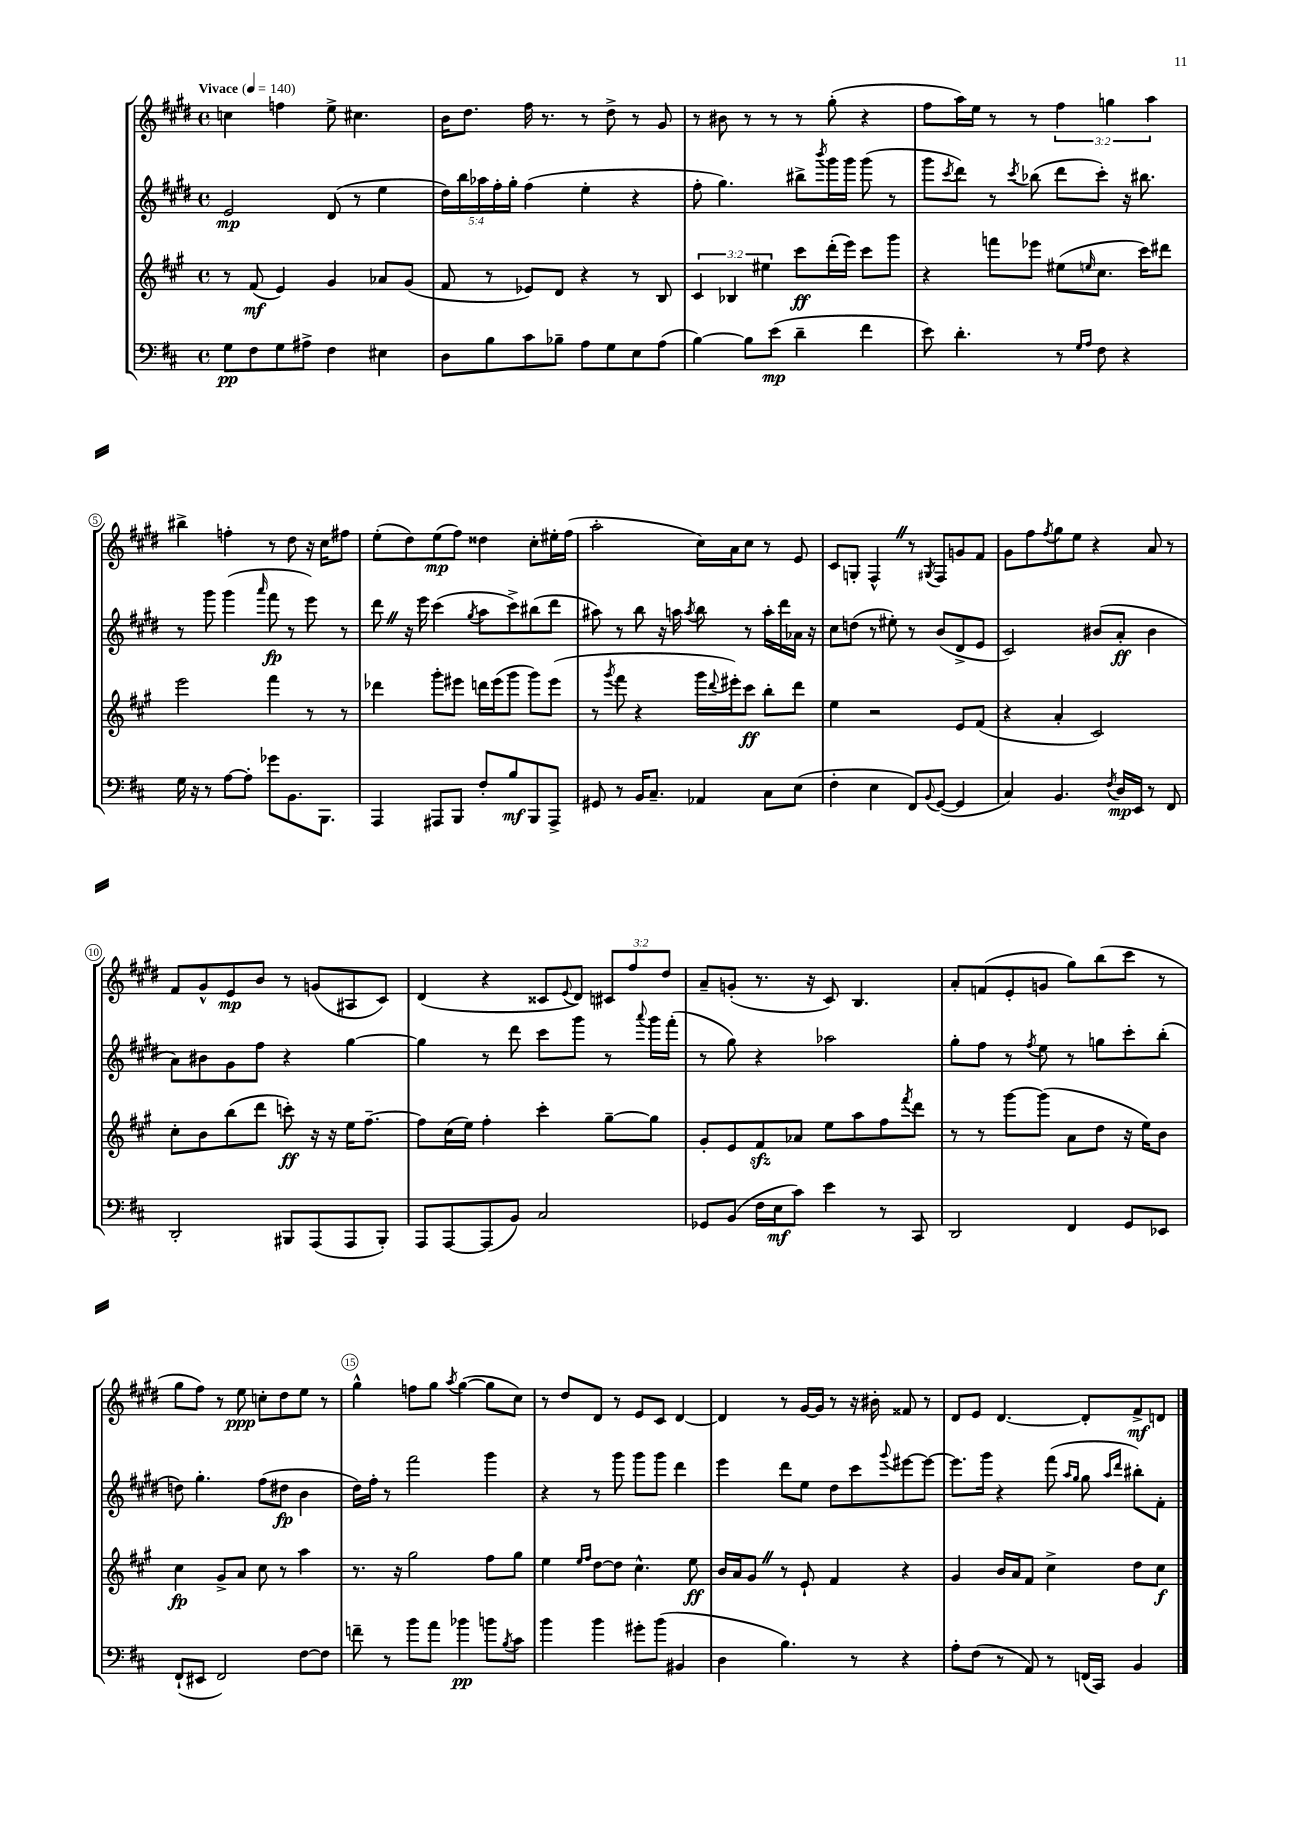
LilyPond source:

<<
\new StaffGroup <<
\new Staff = "s0" {
    \clef treble \key e \major \defaultTimeSignature \time 4/4 \override Staff.TupletNumber.text = #tuplet-number::calc-fraction-text \tempo "Vivace" 4 = 140
    c''4 f''4 e''8-> cis''4. |
    b'16 dis''8. fis''16 r8. r8 dis''8-> r8 gis'8 |
    r8 bis'8 r8 r8 r8 gis''8-.( r4 |
    fis''8 a''16) e''16 r8 r8 \tuplet 3/2 { fis''4 g''4 a''4 } |
    bis''4-> f''4-. r8 dis''8 r16 cis''16 fis''8 |
    e''8-.( dis''8) e''8\mp( fis''8) disis''4 cis''8-. eis''16-. fis''16( |
    a''2-. cis''16) a'16 cis''8 r8 e'8 |
    cis'8 g8-. fis4-^ \once \override BreathingSign.text = \markup { \musicglyph "scripts.caesura.straight" } \breathe r8 \acciaccatura { gis8 } fis8 g'8 fis'8 |
    gis'8 fis''8 \acciaccatura { fis''8 } gis''8 e''8 r4 a'8 r8 |
    fis'8 gis'8-^ e'8\mp b'8 r8 g'8( ais8 cis'8) |
    dis'4( r4 cisis'8 \appoggiatura { e'8 } dis'8) \tuplet 3/2 { cis'8 fis''8 dis''8 } |
    a'8-- g'8-.( r8. r16 cis'8) b4. |
    a'8-. f'8( e'8-. g'8 gis''8) b''8( cis'''8 r8 |
    gis''8 fis''8) r8 e''8\ppp c''8-. dis''8 e''8 r8 |
    gis''4-^ f''8 gis''8 \acciaccatura { a''8 } gis''4~( gis''8 cis''8) |
    r8 dis''8 dis'8 r8 e'8 cis'8 dis'4~ |
    dis'4 r8 gis'16~ gis'16 r8 r16 bis'16-. fisis'8 r8 |
    dis'8 e'8 dis'4.~ dis'8-. fis'8->\mf d'8 \bar "|." |
}
\new Staff = "s1" {
    \clef treble \key e \major \defaultTimeSignature \time 4/4 \override Staff.TupletNumber.text = #tuplet-number::calc-fraction-text
    e'2\mp dis'8( r8 e''4 |
    \tuplet 5/4 { dis''16) b''16 aes''16 fis''16-. gis''16-. } fis''4( e''4-. r4 |
    fis''8-. gis''4.) bis''8-> \acciaccatura { b'''8 } gis'''16 gis'''16 gis'''8( r8 |
    gis'''8 \acciaccatura { cis'''8 } dis'''8) r8 \acciaccatura { cis'''8 } bes''8( dis'''8 cis'''8-.) r16 bis''8. |
    r8 gis'''8 gis'''4( \grace { a'''16 } fis'''8\fp r8 e'''8) r8 |
    dis'''8 \once \override BreathingSign.text = \markup { \musicglyph "scripts.caesura.straight" } \breathe r16 e'''16 cis'''4( \acciaccatura { gis''8 } a''8 cis'''8->) bis''8( dis'''8 |
    ais''8) r8 b''8 r16 a''16 \acciaccatura { a''8 } b''8 r8 a''16-. dis'''16 aes'16 r16 |
    cis''8 d''8( r8 eis''8-.) r8 b'8( dis'8-> e'8 |
    cis'2) bis'8( a'8-.\ff bis'4 |
    a'8) bis'8 gis'8 fis''8 r4 gis''4~ |
    gis''4 r8 dis'''8 cis'''8 gis'''8 r8 \appoggiatura { a'''8 } gis'''16 fis'''16-.( |
    r8 gis''8) r4 aes''2 |
    gis''8-. fis''8 r8 \acciaccatura { fis''8 } e''8 r8 g''8 cis'''8-. b''8-.( |
    d''8) gis''4.-. fis''8( dis''8\fp b'4 |
    dis''16) fis''16-. r8 fis'''2 gis'''4 |
    r4 r8 gis'''8 gis'''8 gis'''8 dis'''4 |
    e'''4 dis'''8 e''8 dis''8 cis'''8 \appoggiatura { gis'''8 } eis'''8~ eis'''8~ |
    eis'''8. gis'''16 r4 fis'''8( \grace { a''16 gis''16 } gis''8 \grace { a''16 dis'''16 } bis''8-.) fis'8-. \bar "|." |
}
\new Staff = "s2" {
    \clef treble \key a \major \defaultTimeSignature \time 4/4 \override Staff.TupletNumber.text = #tuplet-number::calc-fraction-text
    r8 fis'8\mf( e'4) gis'4 aes'8 gis'8( |
    fis'8 r8 ees'8) d'8 r4 r8 b8 |
    \tuplet 3/2 { cis'4 bes4 eis''4 } cis'''8\ff d'''16-.( e'''16) cis'''8 gis'''8 |
    r4 f'''8 ees'''8 eis''8( \grace { e''16 } cis''8. cis'''16) dis'''8 |
    e'''2 fis'''4 r8 r8 |
    des'''4 gis'''8-. eis'''8 d'''16 eis'''16( gis'''8 gis'''8) eis'''8( |
    r8 \acciaccatura { gis'''8 } fis'''8 r4 gis'''16 \appoggiatura { d'''8 } eis'''16-.) cis'''8\ff b''8-. d'''8 |
    e''4 r2 e'8 fis'8( |
    r4 a'4-. cis'2) |
    cis''8-. b'8 b''8( d'''8 c'''8-.\ff) r16 r16 e''16 fis''8.~-- |
    fis''8 cis''16( e''16) fis''4-. cis'''4-. gis''8~-- gis''8 |
    gis'8-. e'8 fis'8\sfz aes'8 e''8 a''8 fis''8 \acciaccatura { fis'''8 } d'''8 |
    r8 r8 gis'''8~ gis'''8( a'8 d''8 r16 e''16) b'8 |
    cis''4\fp gis'8-> a'8 cis''8 r8 a''4 |
    r8. r16 gis''2 fis''8 gis''8 |
    e''4 \grace { e''16 fis''16 } d''8~ d''8 cis''4.-^ e''8\ff |
    b'16 a'16 gis'8 \once \override BreathingSign.text = \markup { \musicglyph "scripts.caesura.straight" } \breathe r8 e'8-! fis'4 r4 |
    gis'4 b'16 a'16 fis'8 cis''4-> d''8 cis''8\f \bar "|." |
}
\new Staff = "s3" {
    \clef bass \key d \major \defaultTimeSignature \time 4/4
    g8\pp fis8 g8 ais8-> fis4 eis4 |
    d8 b8 cis'8 bes8-- a8 g8 e8 a8( |
    b4~) b8 e'8\mp( d'4-- fis'4 |
    e'8) d'4.-. r8 \grace { g16 a16 } fis8 r4 |
    g16 r16 r8 a8~ a8-. ges'8 b,8. b,,8. |
    a,,4 ais,,8 b,,8 fis8-. b8\mf b,,8 ais,,8-> |
    gis,8 r8 b,16 cis8.-- aes,4 cis8 e8( |
    fis4-. e4 fis,8) \appoggiatura { b,8 } g,8~( g,4 |
    cis4) b,4. \acciaccatura { fis8 } d16\mp e,16 r8 fis,8 |
    d,2-. bis,,8 a,,8( a,,8 bis,,8-.) |
    a,,8 a,,8~ a,,8( b,8) cis2 |
    ges,8 b,8( fis16 e16\mf cis'8) e'4 r8 cis,8 |
    d,2 fis,4 g,8 ees,8 |
    fis,8-!( eis,8 fis,2) fis8~ fis8 |
    f'8-- r8 b'8 a'8 bes'4\pp b'8 \acciaccatura { b8 } cis'8 |
    b'4 b'4 gis'8-. b'8( bis,4 |
    d4 b4.) r8 r4 |
    a8-. fis8( r8 a,8) r8 f,16( cis,16) b,4 \bar "|." |
}
>>
>>
\layout { \context { \Score \override BarNumber.break-visibility = ##(#f #t #t) barNumberVisibility = #(every-nth-bar-number-visible 5) \override BarNumber.stencil = #(make-stencil-circler 0.1 0.3 ly:text-interface::print) } }
